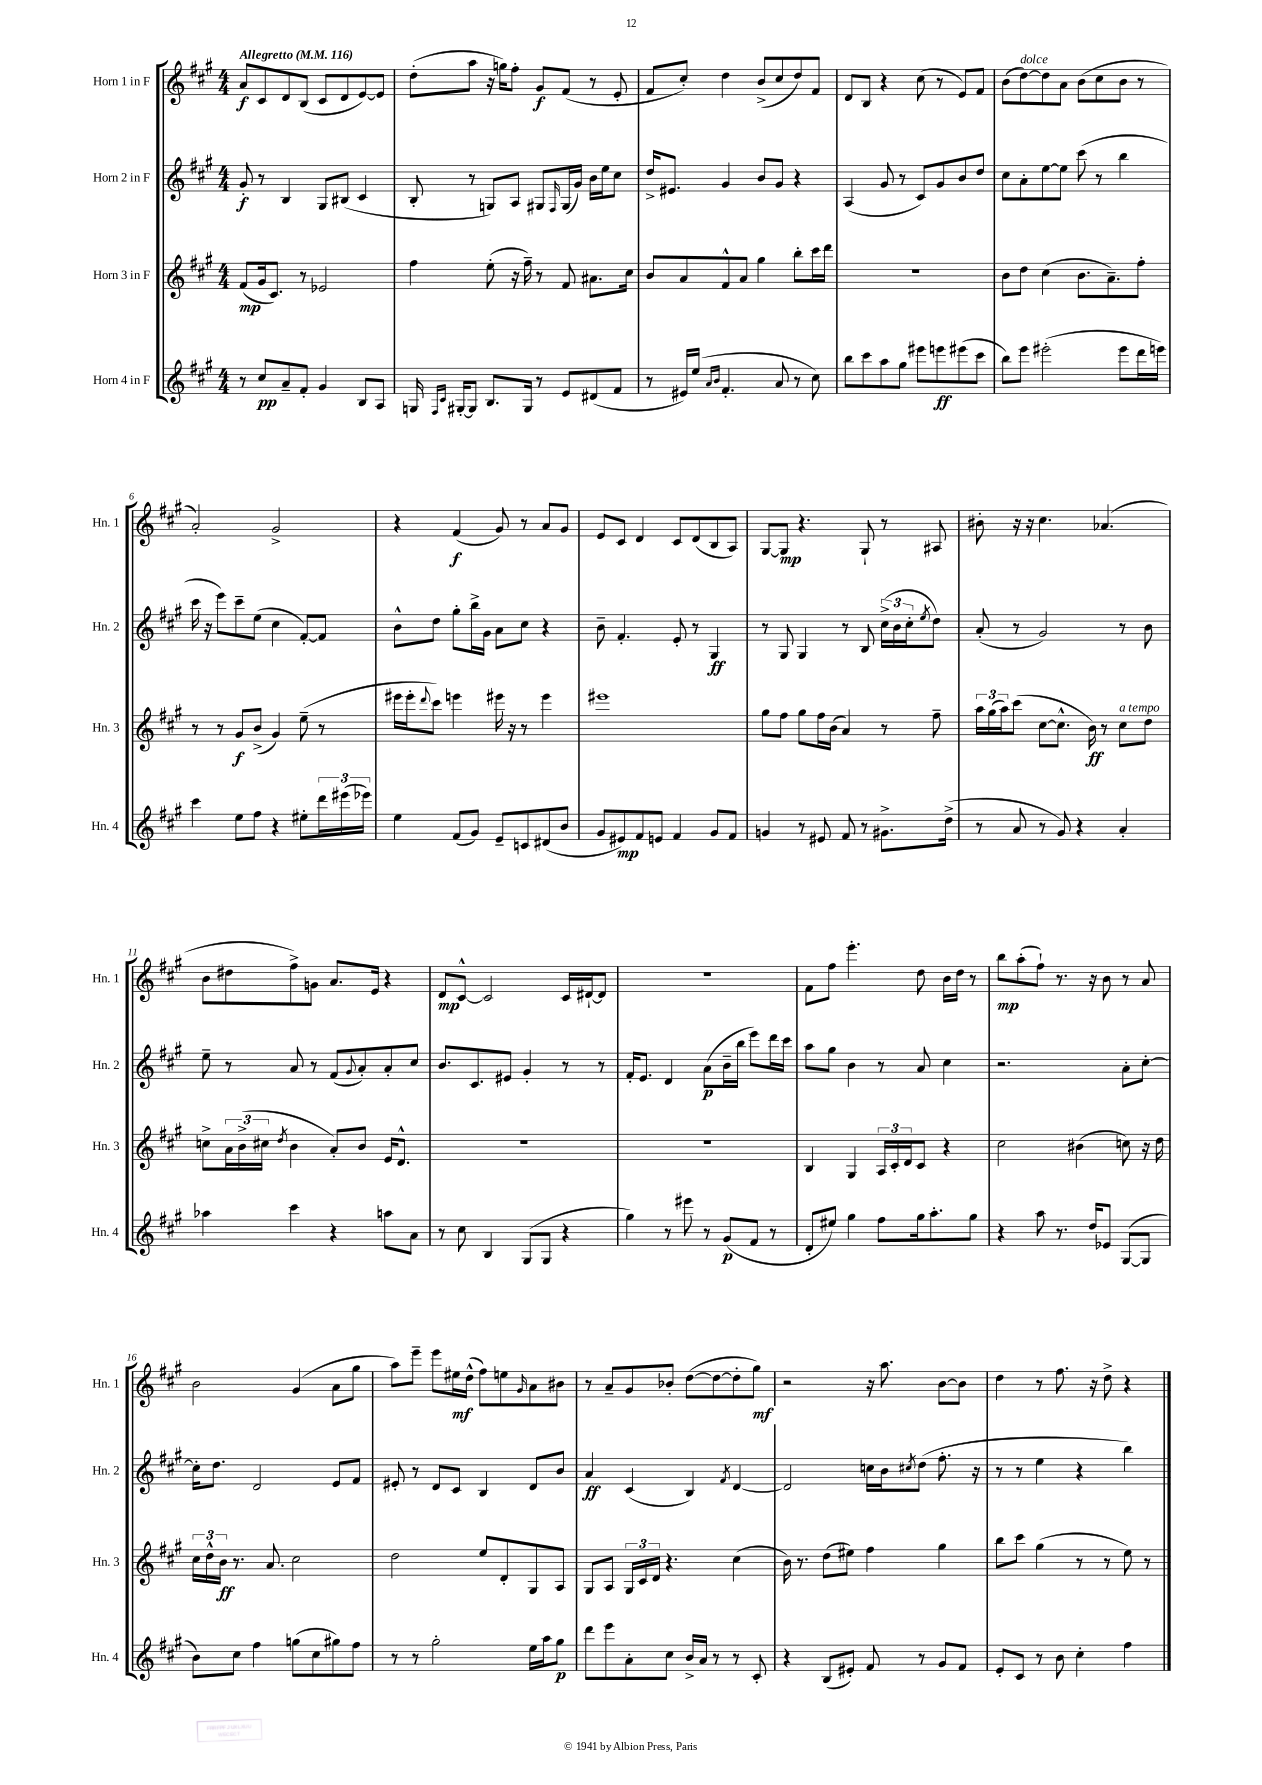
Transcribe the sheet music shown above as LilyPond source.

<<
\new StaffGroup <<
\new Staff = "s0" \with { instrumentName = "Horn 1 in F" shortInstrumentName = "Hn. 1" } {
    \clef treble \key a \major \numericTimeSignature \time 4/4 \tempo "Allegretto" 4 = 116
    a'8\f cis'8 d'8 b8( cis'8 d'8 e'8~) e'8 |
    d''8-.( a''8 r16 g''16) fis''8-. gis'8\f fis'8( r8 e'8-. |
    fis'8 cis''8-.) d''4 b'8->( cis''8 d''8) fis'8 |
    d'8 b8 r4 cis''8( r8 e'8) fis'8 |
    b'8( d''8~^\markup { \italic "dolce" }) d''8 a'8 b'8( cis''8 b'8 r8 |
    a'2-.) gis'2-> |
    r4 fis'4\f( gis'8) r8 a'8 gis'8 |
    e'8 cis'8 d'4 cis'8 d'8( b8 a8) |
    gis8~ gis8\mp r4. gis8-! r8 ais8 |
    bis'8-. r16 r16 cis''4. aes'4.( |
    b'8 dis''8 fis''8->) g'8 a'8. e'16 r4 |
    d'8\mp cis'8~-^ cis'2 cis'16 dis'16~-! dis'8 |
    R1 |
    fis'8 fis''8 e'''4.-. d''8 b'16 d''16 r8 |
    b''8\mp a''8-.( fis''8-!) r8. r16 b'8 r8 a'8 |
    b'2 gis'4( a'8 gis''8 |
    a''8) e'''8-- e'''8 eis''16\mf d''16-^( fis''8) e''8 \grace { gis'16 } a'8 bis'8 |
    r8 a'8-- gis'8 bes'8-. d''8~( d''8~ d''8-. gis''8\mf) |
    r2 r16 a''8. b'8~ b'8 |
    d''4 r8 fis''8. r16 d''8-> r4 \bar "|." |
}
\new Staff = "s1" \with { instrumentName = "Horn 2 in F" shortInstrumentName = "Hn. 2" } {
    \clef treble \key a \major \numericTimeSignature \time 4/4
    gis'8-.\f r8 b4 gis8 bis8( cis'4 |
    b8-. r8 g8) a8 gis8 \grace { fis16 } gis16( gis'16) b'16 e''16 cis''8 |
    d''16-> eis'8. gis'4 b'8 gis'8 r4 |
    a4( gis'8 r8 cis'8) gis'8 b'8 d''8 |
    cis''8 a'8-. e''8~ e''8 cis'''8( r8 b''4 |
    cis'''16 r16 e'''8) cis'''8-- e''8( cis''4 fis'8~-.) fis'8 |
    b'8-^ d''8 gis''8-. b''16-> gis'16 a'8 cis''8 r4 |
    b'8-- fis'4.-. e'8-. r8 gis4\ff |
    r8 gis8 gis4 r8 b8 \tuplet 3/2 { cis''16->( b'16 cis''16-. } \acciaccatura { e''8 } d''8) |
    a'8-.( r8 gis'2) r8 b'8 |
    e''8-- r8 a'8 r8 fis'8( \appoggiatura { gis'8 } a'8-.) a'8-. cis''8 |
    b'8. cis'8. eis'8 gis'4-. r8 r8 |
    fis'16-. e'8. d'4 a'8\p( b'16-- b''16 e'''8) d'''16 cis'''16 |
    a''8 gis''8 b'4 r8 a'8 cis''4 |
    r2. a'8-. cis''8~-. |
    cis''16-. d''8. d'2 e'8 fis'8 |
    eis'8-. r8 d'8 cis'8 b4 d'8 b'8 |
    a'4\ff cis'4( b4) \acciaccatura { fis'8 } d'4~ |
    d'2 c''16 b'16 \acciaccatura { cis''8 } d''8( fis''8.-. r16 |
    r8 r8 e''4 r4 b''4) \bar "|." |
}
\new Staff = "s2" \with { instrumentName = "Horn 3 in F" shortInstrumentName = "Hn. 3" } {
    \clef treble \key a \major \numericTimeSignature \time 4/4
    fis'8\mp( gis'16 cis'8.) r8 ees'2 |
    fis''4 e''8-.( r16 fis''16--) r8 fis'8 ais'8. cis''16 |
    b'8 a'8 fis'8-^ a'8 gis''4 b''8-. cis'''16 d'''16 |
    R1 |
    b'8 d''8 cis''4( b'8. a'8.--) fis''8-. |
    r8 r8 gis'8\f b'8->( gis'4) e''8--( r8 |
    eis'''16 eis'''16-. \appoggiatura { d'''8 } cis'''8) e'''4 eis'''16 r16 r8 eis'''4 |
    eis'''1 |
    gis''8 fis''8 gis''8 fis''16 b'16( a'4) r8 fis''8-- |
    \tuplet 3/2 { a''16 gis''16( a''16) } cis'''8( cis''8~ cis''8.-^ b'16\ff) r8 cis''8^\markup { \italic "a tempo" } d''8 |
    c''8-> \tuplet 3/2 { a'16 b'16->( cis''16 } \acciaccatura { d''8 } b'4 a'8-.) b'8 e'16 d'8.-^ |
    R1 |
    R1 |
    b4 gis4 \tuplet 3/2 { a16 cis'16-. d'16 } cis'8 r4 |
    cis''2 bis'4( c''8) r16 d''16 |
    \tuplet 3/2 { cis''16 d''16-^ b'16\ff } r8. a'8. cis''2 |
    d''2 e''8 d'8-. gis8 a8 |
    gis8 a8 \tuplet 3/2 { gis16 cis'16 d'16 } r4. cis''4( |
    b'16) r8. d''8( eis''8) fis''4 gis''4 |
    b''8 cis'''8 gis''4( r8 r8 e''8) r8 \bar "|." |
}
\new Staff = "s3" \with { instrumentName = "Horn 4 in F" shortInstrumentName = "Hn. 4" } {
    \clef treble \key a \major \numericTimeSignature \time 4/4
    r8 cis''8\pp a'8-- fis'8-. gis'4 b8 a8 |
    g16 \grace { fis16 cis'16 } gis16~-. gis8 b8. gis16 r8 e'8 dis'8( fis'8 |
    r8 eis'16) e''16( \grace { a'16 b'16 } fis'4.-. a'8 r8 cis''8) |
    b''8 cis'''8 a''8 gis''8 eis'''8 e'''8\ff eis'''8( cis'''8 |
    b''8) e'''8 eis'''2-.( eis'''8 d'''16 e'''16) |
    cis'''4 e''8 fis''8 r4 eis''8-. \tuplet 3/2 { d'''16 eis'''16( ees'''16) } |
    e''4 fis'8( gis'8) e'8-- c'8 dis'8( b'8 |
    gis'8 eis'8\mp) fis'8 e'8 fis'4 gis'8 fis'8 |
    g'4 r8 eis'8 fis'8 r8 gis'8.-> d''16->( |
    r8 a'8 r8 gis'8) r4 a'4-. |
    aes''4 cis'''4 r4 a''8 a'8 |
    r8 cis''8 b4 gis8( gis8 r4 |
    gis''4) r8 eis'''8 r8 gis'8\p( fis'8 r8 |
    d'8-. eis''8) gis''4 fis''8 gis''16 a''8.-. gis''8 |
    r4 a''8 r8. d''16 ees'8 gis8~( gis8 |
    b'8) cis''8 fis''4 g''8( cis''8 gis''8) fis''8 |
    r8 r8 gis''2-. e''16 a''16 gis''8\p |
    d'''8 e'''8 a'8-. cis''8 b'16-> a'16 r8 r8 cis'8-. |
    r4 b8( eis'8-.) fis'8 r8 gis'8 fis'8 |
    e'8-. cis'8 r8 b'8 cis''4-. fis''4 \bar "|." |
}
>>
>>
